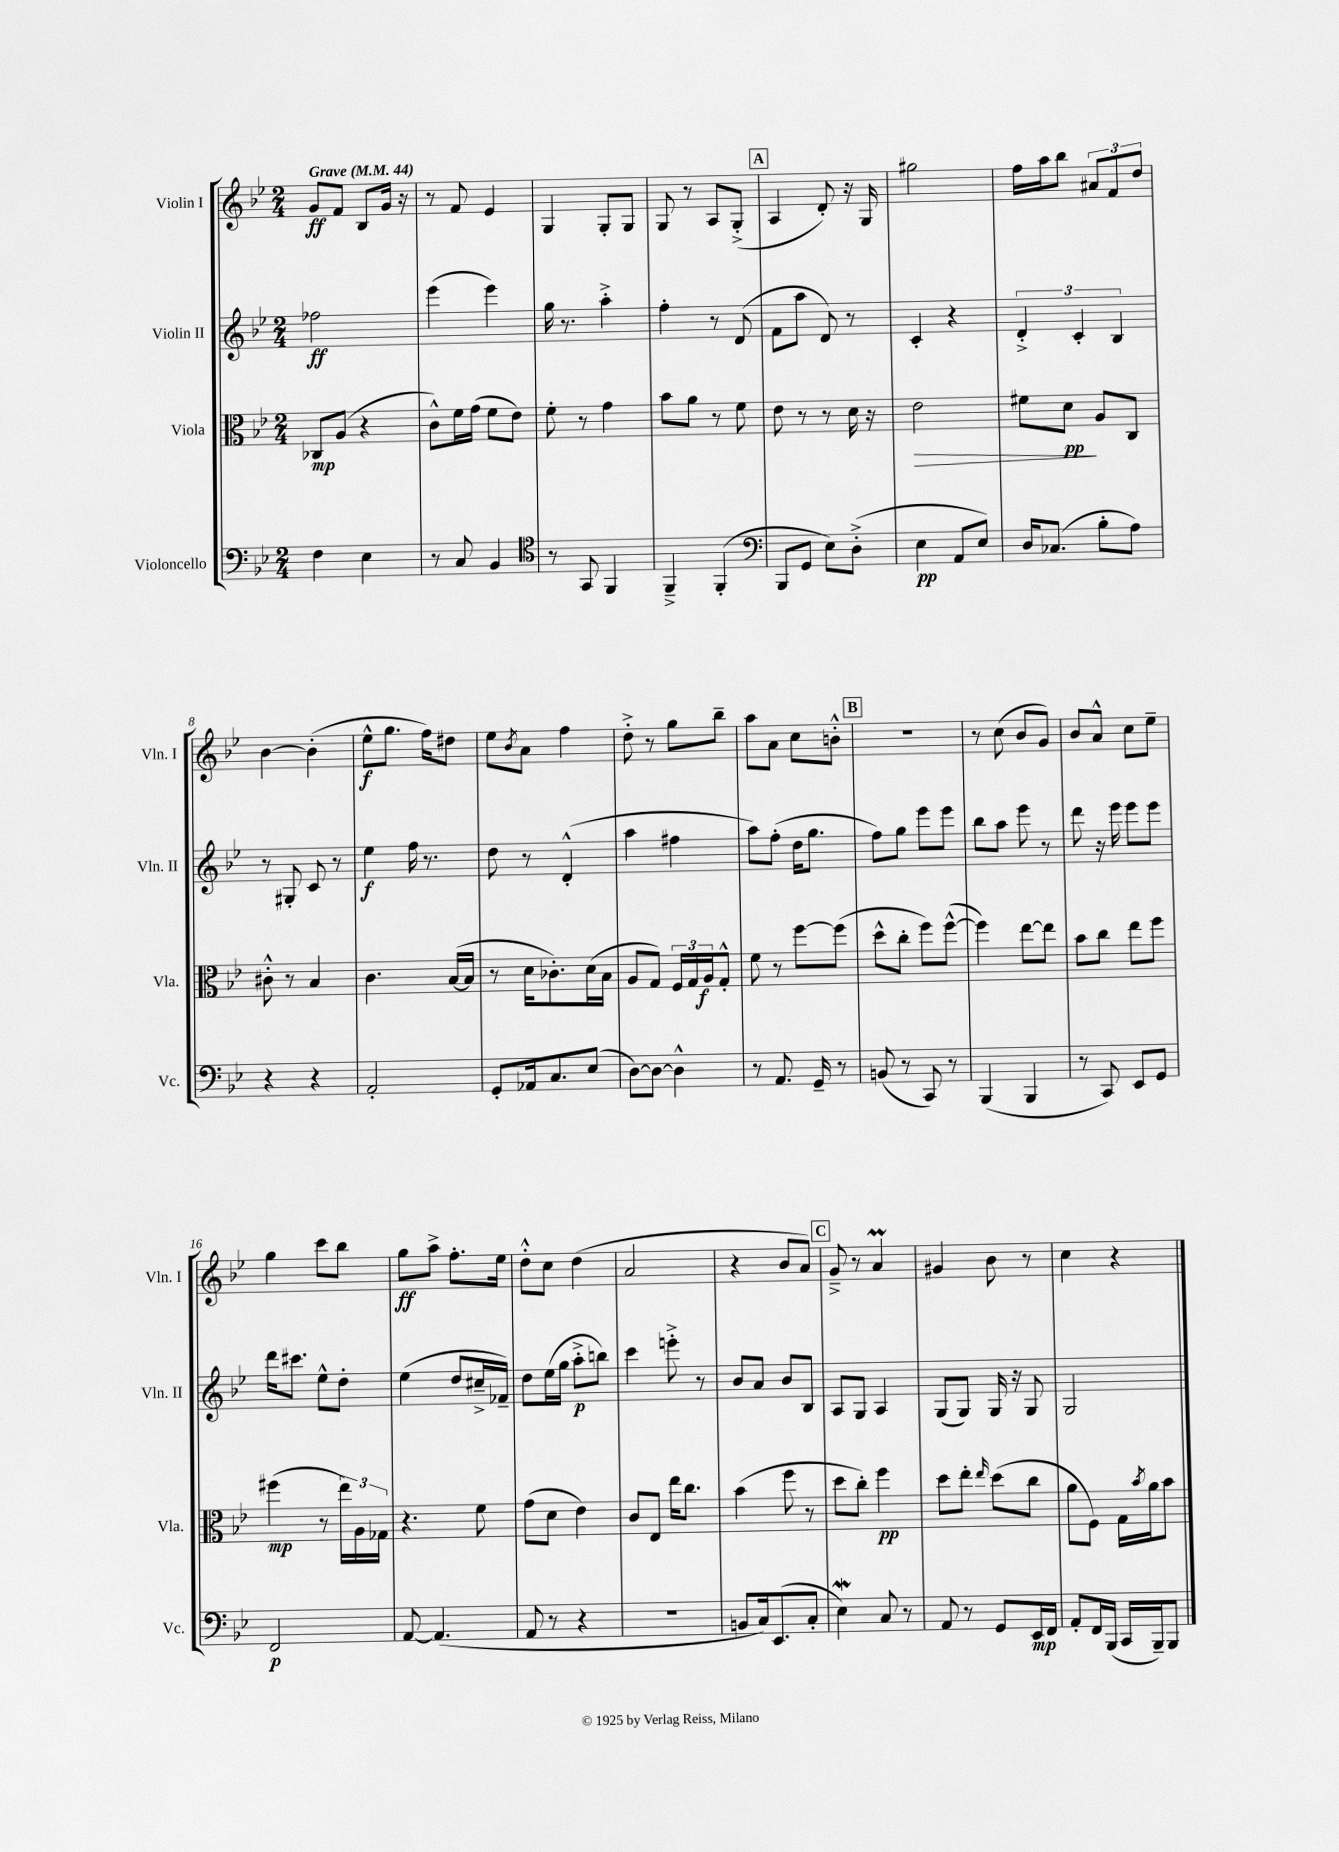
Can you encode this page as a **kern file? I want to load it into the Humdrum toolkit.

**kern	**kern	**kern	**kern
*staff4	*staff3	*staff2	*staff1
*clefF4	*clefC3	*clefG2	*clefG2
*k[b-e-]	*k[b-e-]	*k[b-e-]	*k[b-e-]
*M2/4	*M2/4	*M2/4	*M2/4
*MM44	*MM44	*MM44	*MM44
4F	8C-	2ff-	8g
.	(8A	.	8f
4E-	4r	.	8B-
.	.	.	16g
.	.	.	16r
=	=	=	=
8r	8c^^)	(4eee-	8r
8C	16f	.	8f
.	(16g	.	.
4BB-	8f	4eee-)	4e-
.	8e-)	.	.
=	=	=	=
*clefC4	*	*	*
8r	8f'	16gg	4G
.	.	8.r	.
8GG	8r	.	.
4FF	4g	4aa'^	8G'
.	.	.	8G
=	=	=	=
4FF~^	8b-	4ff'	8G
.	8a	.	8r
(4FF'	8r	8r	8A
.	8f	(8d	(8G'^
=	=	=	=
*clefF4	*	*	*
8BBB-	8e-	8f	4A
8GG	8r	8aa	.
8E-)	8r	8d)	8d')
(8D'^	16d	8r	16r
.	16r	.	16G
=	=	=	=
4E-	2e-	4c'	2gg#
8AA	.	4r	.
8E-)	.	.	.
=	=	=	=
16D	8f#	6d'^	16ff
(8.C-	.	.	16aa
.	8d	.	8bb-
.	.	6c'	.
8B-'	8A	.	12a#
.	.	6B-	12f
8A)	8C	.	.
.	.	.	12dd
=	=	=	=
4r	8c#'^^	8r	[4b-
.	8r	8G#'	.
4r	4B-	8c	(4b-']
.	.	8r	.
=	=	=	=
2AA'	4.c	4ee-	8ee-^^
.	.	.	8.gg
.	.	16ff	.
.	.	8.r	16ff)
.	([16B-	.	8dd#
.	16B-]	.	.
=	=	=	=
8GG'	8r	8dd	8ee-
.	.	.	8qb-
16AA-	16d	8r	8a
8.C	8.c-')	.	.
.	.	(4d'^^	4ff
(8E-	(16d	.	.
.	16B-	.	.
=	=	=	=
[8D)	8A	4aa	8dd'^
8D_	8G)	.	8r
4D^^]	24F	4ff#	8gg
.	24G	.	.
.	24A	.	.
.	8G'^^	.	8bb-~
=	=	=	=
8r	8f	8aa)	8aa
8.AA	8r	(8ff'	8a
.	[8ff	16dd	8cc
16GG~	.	8.gg	.
8r	(8ff]	.	8b'^^
=	=	=	=
(8BB	8dd^^	8ff)	2r
8r	8cc'	8gg	.
8CC)	8ff)	8eee-	.
8r	([8ff^^	8eee-	.
=	=	=	=
(4BBB-	4ff])	8bb-	8r
.	.	8aa	(8cc
4BBB-	[8ee-	8eee-	8b-
.	8ee-]	8r	8g)
=	=	=	=
8r	8b-	8ddd	8b-
8CC)	8cc	16r	8a^^
.	.	16eee-	.
8EE-	8ee-	8eee-	8cc
8GG	8ff	8eee-	8ee-~
=	=	=	=
2FF	(4ff#	16ddd	4gg
.	.	8.ccc#	.
.	8r	8ee-^^	8ccc
.	24ee-)	8dd'	8bb-
.	24A	.	.
.	24G-	.	.
=	=	=	=
[8AA	4.r	(4ee-	8gg
(4.AA]	.	.	8aa^
.	.	8dd	8.ff'
.	8f	16cc#~^	.
.	.	16f-~)	16ee-
=	=	=	=
8AA	(8g	8dd	8dd'^^
8r	8d	(16ee-	8cc
.	.	16gg	.
4r	4e-)	8aa'^	(4dd
.	.	8bb)	.
=	=	=	=
2r	8c	4ccc	2a
.	8E-	.	.
.	16ee-	8eee'^	.
.	8.cc	.	.
.	.	8r	.
=	=	=	=
8BB	(4b-	8b-	4r
16C)	.	8a	.
(8.EE-	.	.	.
.	8ff	8b-	8b-
8C'	8r	8B-	8a)
=	=	=	=
4E-)	8dd	8A	8g~^
.	8cc')	8G	8r
8C	4ff	4A	4a
8r	.	.	.
=	=	=	=
8AA	8dd	(8G	4g#
8r	8ee-'	8G)	.
.	16qqee-	.	.
8GG	(8dd	16G	8b-
.	.	16r	.
16EE-	8cc	8G	8r
16FF	.	.	.
=	=	=	=
8AA'	8a	2G	4cc
16FF	8F)	.	.
(16BBB-	.	.	.
16CC	16G	.	4r
.	8qb-	.	.
16BBB-~)	16a	.	.
8BBB-	8b-	.	.
==	==	==	==
*-	*-	*-	*-
